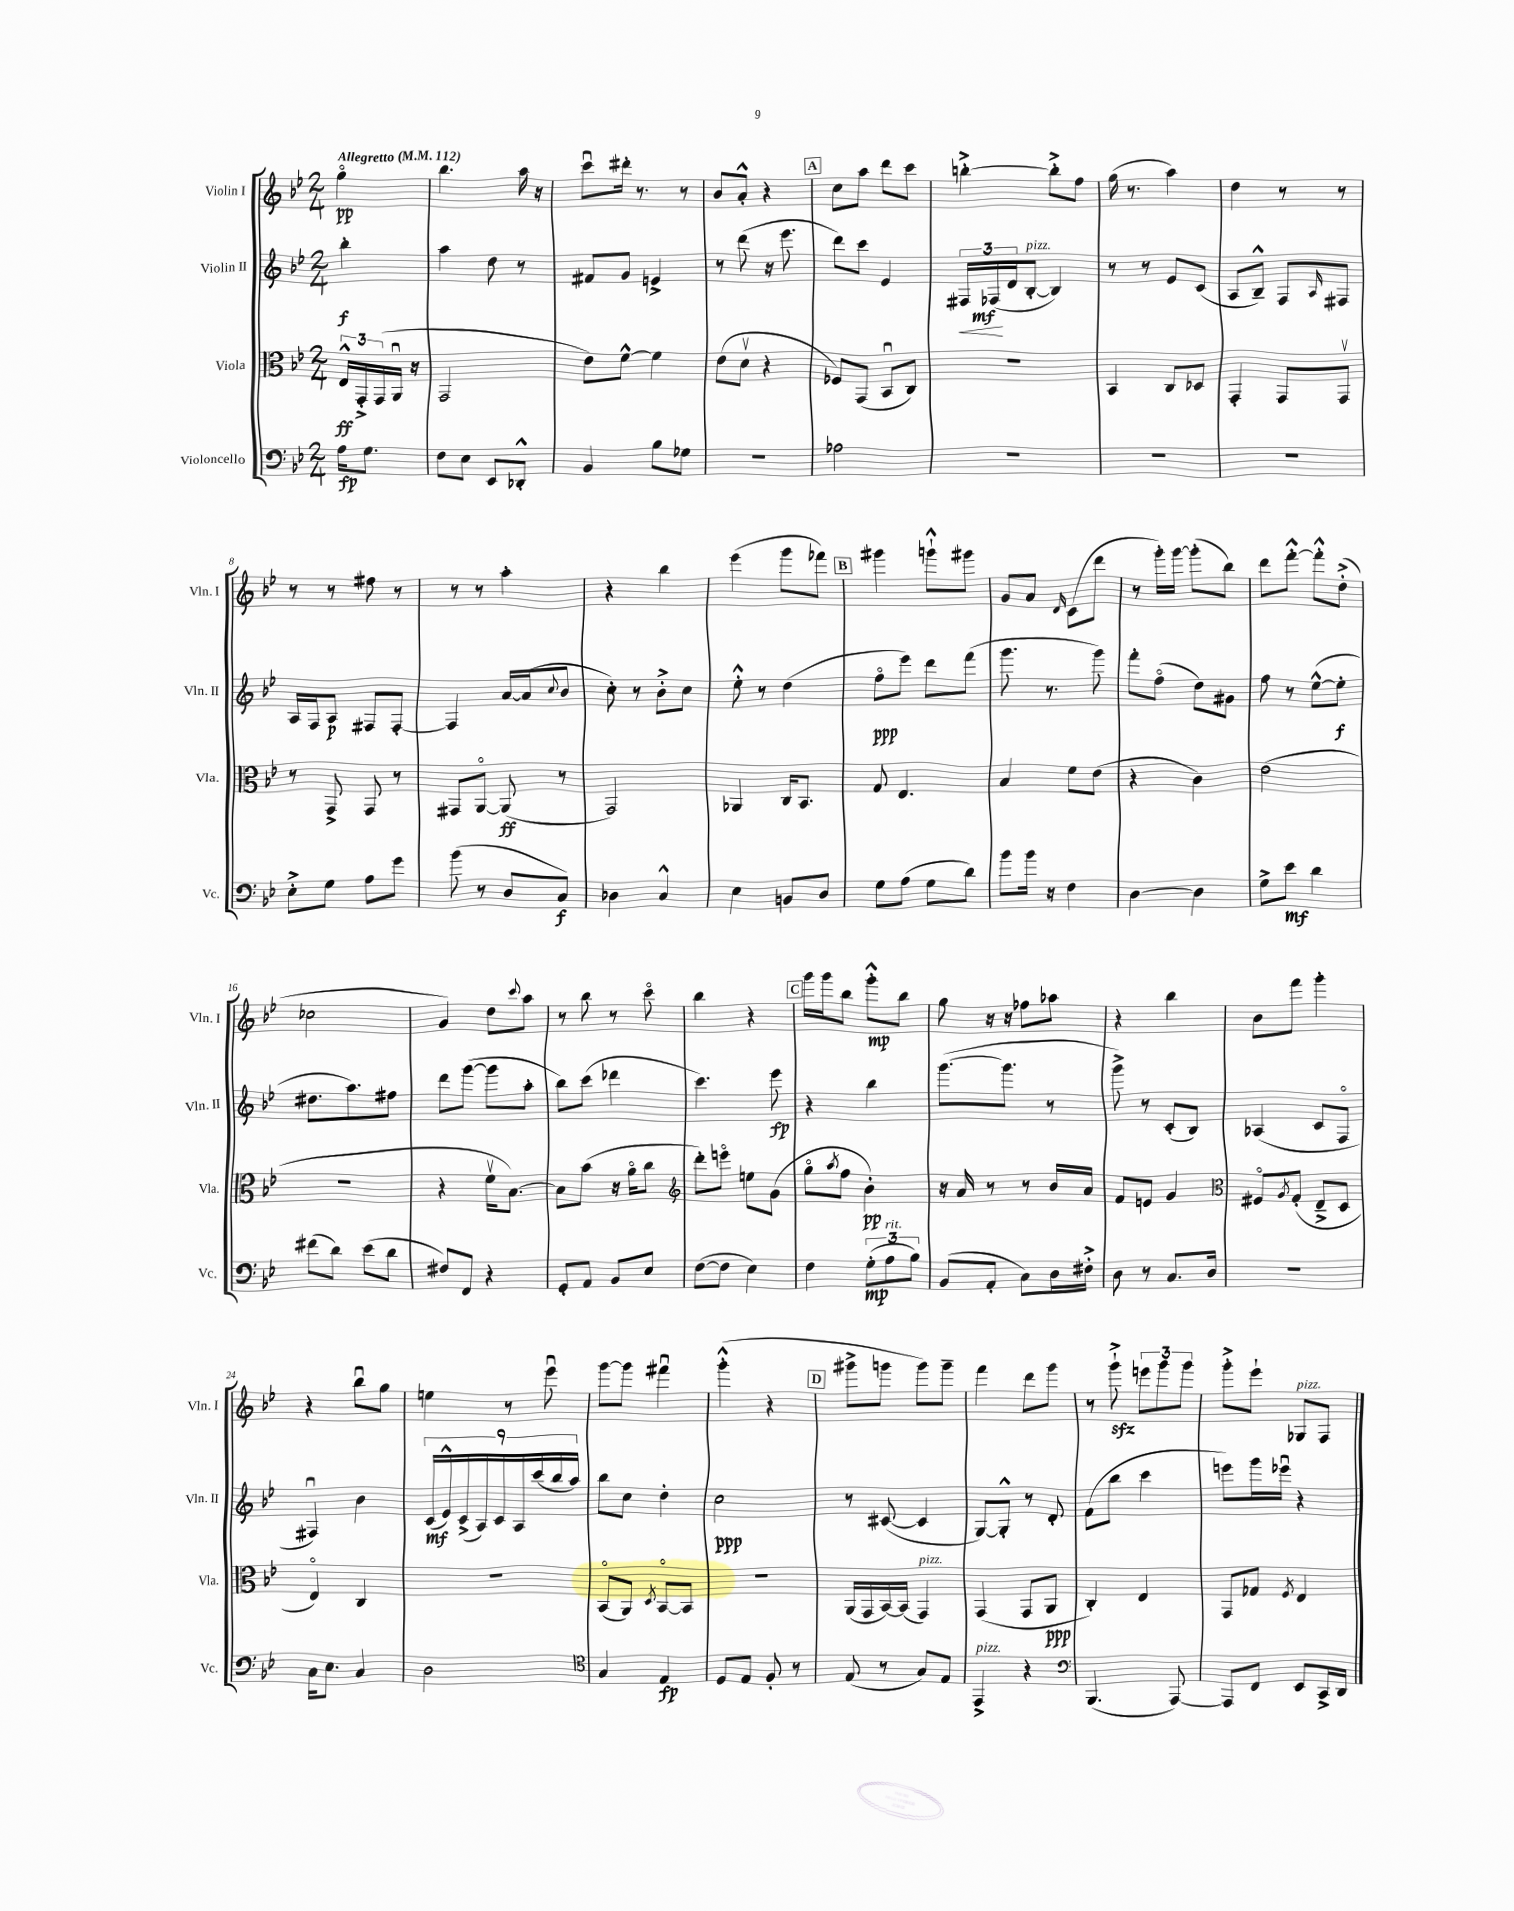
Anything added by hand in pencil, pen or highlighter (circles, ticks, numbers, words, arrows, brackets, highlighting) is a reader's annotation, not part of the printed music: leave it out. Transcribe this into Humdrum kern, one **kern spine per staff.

**kern	**dynam	**kern	**dynam	**kern	**dynam	**kern	**dynam
*part4	*part4	*part3	*part3	*part2	*part2	*part1	*part1
*staff4	*staff4	*staff3	*staff3	*staff2	*staff2	*staff1	*staff1
*I"Violoncello	*	*I"Viola	*	*I"Violin II	*	*I"Violin I	*
*I'Vc.	*	*I'Vla.	*	*I'Vln. II	*	*I'Vln. I	*
*clefF4	*	*clefC3	*	*clefG2	*	*clefG2	*
*k[b-e-]	*	*k[b-e-]	*	*k[b-e-]	*	*k[b-e-]	*
*M2/4	*	*M2/4	*	*M2/4	*	*M2/4	*
*MM112	*	*MM112	*	*MM112	*	*MM112	*
=	=	=	=	=	=	=	=
!	!	!	!	!	!	!LO:TX:a:B:t=Allegretto	!
16A\KL	fp	24E-^^/LL	ff	4bb-'\	f	4gg\	pp
.	.	24GG'^/	.	.	.	.	.
8.G\J	.	.	.	.	.	.	.
.	.	(24GG/	.	.	.	.	.
.	.	16AAu/JJ	.	.	.	.	.
.	.	16r	.	.	.	.	.
=1	=1	=1	=1	=1	=1	=1	=1
8F\L	.	2GG/	.	4aa\	.	4.bb-\	.
8E-\J	.	.	.	.	.	.	.
8EE-/L	.	.	.	8dd\	.	.	.
8DD-X'^^/J	.	.	.	8r	.	16aa\	.
.	.	.	.	.	.	16r	.
=2	=2	=2	=2	=2	=2	=2	=2
4BB-/	.	8e-\L)	.	8f#X/L	.	8cccu\L	.
.	.	[8f^^\J	.	8g/J	.	16ddd#X'\Jk	.
.	.	.	.	.	.	8.r	.
8B-\L	.	4f\]	.	4en^/	.	.	.
8G-X\J	.	.	.	.	.	8r	.
=3	=3	=3	=3	=3	=3	=3	=3
2r	.	(8e-\L	.	8r	.	8b-/L	.
.	.	8dv\J	.	(8ddd\	.	8a'^^/J	.
.	.	4r	.	16r	.	4r	.
.	.	.	.	8.eee-\	.	.	.
!!LO:REH:place=s1:t=A
=4	=4	=4	=4	=4	=4	=4	=4
2A-X\	.	8F-X/L)	.	8ddd\L)	.	8cc\L	.
.	.	(8GG/J	.	8ccc\J	.	8aa\J	.
.	.	8BB-u/L	.	4e-/	.	8ddd\L	.
.	.	8C/J)	.	.	.	8ccc\J	.
=5	=5	=5	=5	=5	=5	=5	=5
!	!	!	!	!	!LO:HP:b	!	!
2r	.	2r	.	24F#X/LL	<	[4bbn'^\	.
.	.	.	.	(24F-X/	mf	.	.
.	.	.	.	24d/J	[	.	.
!	!	!	!	!LO:TX:a:i:t=pizz.	!	!	!
.	.	.	.	[8B-'/J	.	.	.
.	.	.	.	4B-/])	.	8bb'^\L]	.
.	.	.	.	.	.	8ff\J	.
=6	=6	=6	=6	=6	=6	=6	=6
2r	.	4BB-/	.	8r	.	(16gg\	.
.	.	.	.	.	.	8.r	.
.	.	.	.	8r	.	.	.
.	.	8C/L	.	8e-/L	.	4aa\)	.
.	.	8D-X/J	.	(8c/J	.	.	.
=7	=7	=7	=7	=7	=7	=7	=7
2r	.	4GG'/	.	8A/L	.	4dd\	.
.	.	.	.	8B-~^^/J)	.	.	.
.	.	8GG/L	.	8F/L	.	8r	.
.	.	.	.	16qqA/	.	.	.
.	.	8GGv/J	.	8F#X/J	.	8r	.
!!LO:LB:g=z
=8	=8	=8	=8	=8	=8	=8	=8
8E-'^\L	.	8r	.	16A/LL	.	8r	.
.	.	.	.	16F/J	.	.	.
8G\J	.	8GG^/	.	8A/J	p	8r	.
8A\L	.	8GG/	.	8F#X/L	.	8ff#X\	.
8g\J	.	8r	.	[8F#'/J	.	8r	.
=9	=9	=9	=9	=9	=9	=9	=9
(8b-\	.	8GG#X/L	.	4F#/]	.	8r	.
8r	.	[8AA/J	.	.	.	8r	.
8D/L	.	(8AA/]	ff	[16a/LL	.	4aa'\	.
.	.	.	.	(16a/J]	.	.	.
.	.	.	.	8qqcc/	.	.	.
8C/J)	f	8r	.	8b-/J	.	.	.
=10	=10	=10	=10	=10	=10	=10	=10
4D-X\	.	2GG/)	.	8cc'\)	.	4r	.
.	.	.	.	8r	.	.	.
4C^^/	.	.	.	8b-'^\L	.	4bb-\	.
.	.	.	.	8cc\J	.	.	.
=11	=11	=11	=11	=11	=11	=11	=11
4E-\	.	4AA-X/	.	8ee-'^^\	.	(4eee-\	.
.	.	.	.	8r	.	.	.
8BBn/L	.	16C/KL	.	(4dd\	.	8ggg\L	.
.	.	8.BB-/J	.	.	.	.	.
8D/J	.	.	.	.	.	8fff-X\J)	.
!!LO:REH:place=s1:t=B
=12	=12	=12	=12	=12	=12	=12	=12
8G\L	.	8G/	.	8ff\L	ppp	4ggg#X\	.
(8A\J	.	4.E-/	.	8eee-\J)	.	.	.
8G\L	.	.	.	8ddd\L	.	8gggn`^^\L	.
8d\J)	.	.	.	(8fff\J	.	8ggg#X\J	.
=13	=13	=13	=13	=13	=13	=13	=13
8b-\L	.	4B-/	.	8.ggg\	.	8g/L	.
16b-\Jk	.	.	.	.	.	8a/J	.
16r	.	.	.	8.r	.	.	.
.	.	.	.	.	.	16qqd/	.
4F\	.	8f\L	.	.	.	(8c\L	.
.	.	(8e-\J	.	8ggg\)	.	8ddd\J	.
=14	=14	=14	=14	=14	=14	=14	=14
[4D\	.	4r	.	8fff'\L	.	8r	.
.	.	.	.	(8ff\J	.	16ggg'\LL)	.
.	.	.	.	.	.	[16ggg\JJ	.
4D\]	.	4c\)	.	8dd\L)	.	(8ggg'\L]	.
.	.	.	.	8g#X\J	.	8bb-\J)	.
=15	=15	=15	=15	=15	=15	=15	=15
8G^\L	.	(2e-\	.	8ff\	.	8ddd\L	.
8e-\J	mf	.	.	8r	.	[8fff'^^\J	.
4d\	.	.	.	([8ee-^^\L	.	8fff'^^\L]	.
.	.	.	.	8ee-'\J]	f	(8dd'^\J	.
!!LO:LB:g=z
=16	=16	=16	=16	=16	=16	=16	=16
(8f#X\L	.	2r	.	8.dd#X\L	.	2cc-X\	.
8d\J)	.	.	.	.	.	.	.
.	.	.	.	8.aa\)	.	.	.
(8e-\L	.	.	.	.	.	.	.
8d\J	.	.	.	8ff#X\J	.	.	.
=17	=17	=17	=17	=17	=17	=17	=17
8F#X/L)	.	4r	.	8ddd\L	.	4g/)	.
8FF/J	.	.	.	([8ggg\J	.	.	.
4r	.	16fv\KL	.	8ggg\L]	.	8dd\L	.
.	.	[8.B-\J)	.	.	.	.	.
.	.	.	.	.	.	8qqccc/	.
.	.	.	.	8aa'\J	.	8aa\J	.
=18	=18	=18	=18	=18	=18	=18	=18
8GG'/L	.	8B-\L]	.	8bb-\L)	.	8r	.
8AA/J	.	(8b-\J	.	(8ccc\J	.	8bb-\	.
8BB-/L	.	16r	.	4ddd-X\	.	8r	.
.	.	16a\KL	.	.	.	.	.
8E-/J	.	8cc\J	.	.	.	8ccc\	.
=19	=19	=19	=19	=19	=19	=19	=19
*	*	*clefG2	*	*	*	*	*
([8F\L	.	8ddd'\L)	.	4.ccc\)	.	4bb-\	.
8F\J]	.	8eeen\J	.	.	.	.	.
4E-\)	.	8een\L	.	.	.	4r	.
.	.	(8g\J	.	8eee-\	fp	.	.
!!LO:REH:place=s1:t=C
=20	=20	=20	=20	=20	=20	=20	=20
4F\	.	8gg\L	.	4r	.	16ggg\LL	.
.	.	.	.	.	.	16ggg\J	.
.	.	8qaa/	.	.	.	.	.
.	.	8ff\J	.	.	.	8bb-\J	.
(12G'\L	mp	4b-'\)	pp	4bb-\	.	8ggg'^^\L	mp
!LO:TX:a:i:t=rit.	!	!	!	!	!	!	!
12A\	.	.	.	.	.	.	.
.	.	.	.	.	.	8bb-\J	.
12B-\J)	.	.	.	.	.	.	.
=21	=21	=21	=21	=21	=21	=21	=21
(8BB-/L	.	16r	.	([8.ggg\L	.	8gg\	.
.	.	16a/	.	.	.	.	.
8AA'/J	.	8r	.	.	.	16r	.
.	.	.	.	8.ggg\J]	.	16r	.
8C\L)	.	8r	.	.	.	8ff-X\L	.
16D\L	.	16b-/LL	.	8r	.	8aa-X\J	.
16F#X'^\JJ	.	16a/JJ	.	.	.	.	.
=22	=22	=22	=22	=22	=22	=22	=22
8D\	.	8f/L	.	8ggg^\)	.	4r	.
8r	.	8en/J	.	8r	.	.	.
8.C/L	.	4g/	.	(8c'/L	.	4bb-\	.
.	.	.	.	8B-/J)	.	.	.
16D/Jk	.	.	.	.	.	.	.
=23	=23	=23	=23	=23	=23	=23	=23
*	*	*clefC3	*	*	*	*	*
2r	.	8F#X/L	.	(4A-X/	.	8b-\L	.
.	.	8qA/	.	.	.	.	.
.	.	(8G'/J	.	.	.	8fff\J	.
.	.	8E-~^/L	.	8c/L	.	4ggg'\	.
.	.	8D/J	.	8F/J	.	.	.
!!LO:LB:g=z
=24	=24	=24	=24	=24	=24	=24	=24
16C\KL	.	4E-/)	.	4F#Xu/)	.	4r	.
8.E-\J	.	.	.	.	.	.	.
4C/	.	4C/	.	4b-\	.	8bb-u\L	.
.	.	.	.	.	.	8gg\J	.
=25	=25	=25	=25	=25	=25	=25	=25
2D\	.	2r	.	(18c/LL	mf	4een\	.
.	.	.	.	18e-^^/)	.	.	.
.	.	.	.	(18c^/	.	.	.
.	.	.	.	18A/)	.	.	.
.	.	.	.	18c/	.	.	.
.	.	.	.	.	.	8r	.
.	.	.	.	18A/	.	.	.
.	.	.	.	(18ccc/	.	.	.
.	.	.	.	.	.	8eee-u\	.
.	.	.	.	18bb-/	.	.	.
.	.	.	.	18aa/JJ)	.	.	.
=26	=26	=26	=26	=26	=26	=26	=26
*clefC4	*	*	*	*	*	*	*
4G/	.	(8BB-/L	.	8bb-\L	.	[8ggg\L	.
.	.	8AA/J)	.	8cc\J	.	8ggg\J]	.
.	.	8qD/	.	.	.	.	.
4E-/	fp	[8BB-/L	.	4dd'\	.	4fff#Xu\	.
.	.	8BB-/J]	.	.	.	.	.
=27	=27	=27	=27	=27	=27	=27	=27
8D/L	.	2r	.	2cc\	ppp	(4ggg'^^\	.
8E-/J	.	.	.	.	.	.	.
8F'/	.	.	.	.	.	4r	.
8r	.	.	.	.	.	.	.
!!LO:REH:place=s1:t=D
=28	=28	=28	=28	=28	=28	=28	=28
(8E-/	.	(16AA/LL	.	8r	.	8ggg#X^\L	.
.	.	16GG/	.	.	.	.	.
8r	.	[16BB-/)	.	([8c#X/	.	8gggn\J	.
.	.	(16BB-/JJ]	.	.	.	.	.
!	!	!LO:TX:a:i:t=pizz.	!	!	!	!	!
8G/L)	.	4GG/)	.	4c#/]	.	8ggg\L)	.
8E-/J	.	.	.	.	.	8ggg~\J	.
=29	=29	=29	=29	=29	=29	=29	=29
!LO:TX:a:i:t=pizz.	!	!	!	!	!	!	!
4EE-^/	.	(4GG/	.	[8G/L)	.	4fff\	.
.	.	.	.	8G'^^/J]	.	.	.
4r	.	8GG/L	.	8r	.	8ddd\L	.
.	.	8AA/J	ppp	8d'/	.	8ggg\J	.
=30	=30	=30	=30	=30	=30	=30	=30
*clefF4	*	*	*	*	*	*	*
(4.BBB-/	.	4C'/)	.	(8f\L	.	8r	.
.	.	.	.	8bb-\J	.	8gggzz`^\	.
.	.	4E-/	.	4ccc\	.	12eeen\L	.
.	.	.	.	.	.	12ggg\	.
[8AAA/)	.	.	.	.	.	.	.
.	.	.	.	.	.	12ggg\J	.
=31	=31	=31	=31	=31	=31	=31	=31
8AAA/L]	.	8GG/L	.	8eeen\L)	.	8ggg'^\L	.
8FF/J	.	8G-X/J	.	16ggg\L	.	8eee-`\J	.
.	.	.	.	16eee-Xu\JJ	.	.	.
.	.	8qF/	.	.	.	.	.
!	!	!	!	!	!	!LO:TX:a:i:t=pizz.	!
8EE-/L	.	4E-/	.	4r	.	8G-X/L	.
16CC^/L	.	.	.	.	.	8F/J	.
16DD/JJ	.	.	.	.	.	.	.
==	==	==	==	==	==	==	==
*-	*-	*-	*-	*-	*-	*-	*-
